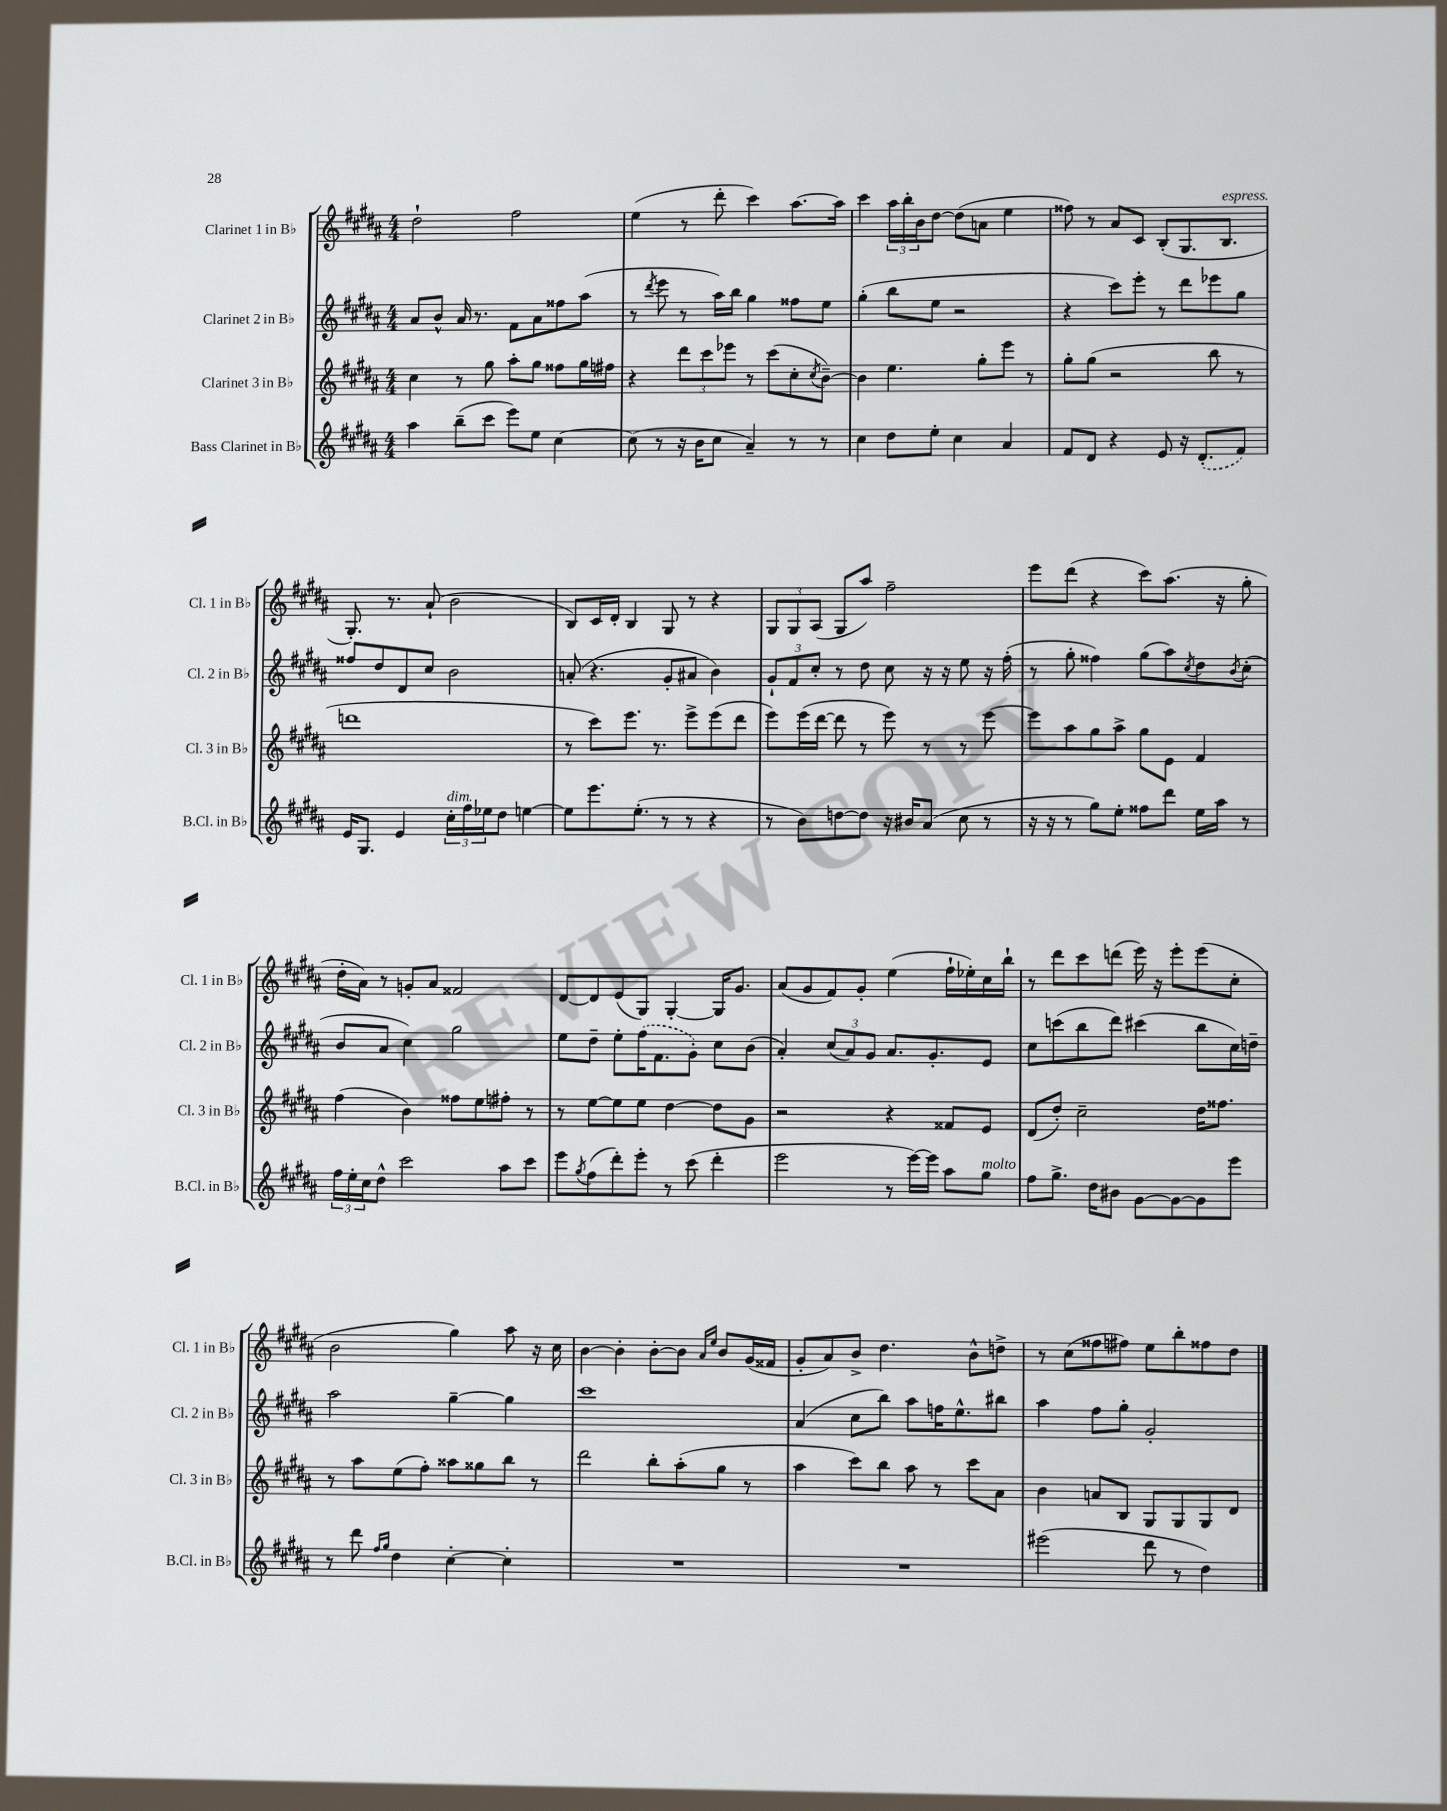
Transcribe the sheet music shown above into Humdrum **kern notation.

**kern	**kern	**kern	**kern
*part4	*part3	*part2	*part1
*staff4	*staff3	*staff2	*staff1
*I"Bass Clarinet in B♭	*I"Clarinet 3 in B♭	*I"Clarinet 2 in B♭	*I"Clarinet 1 in B♭
*I'B.Cl. in B♭	*I'Cl. 3 in B♭	*I'Cl. 2 in B♭	*I'Cl. 1 in B♭
*clefG2	*clefG2	*clefG2	*clefG2
*k[f#c#g#d#a#]	*k[f#c#g#d#a#]	*k[f#c#g#d#a#]	*k[f#c#g#d#a#]
*M4/4	*M4/4	*M4/4	*M4/4
=1	=1	=1	=1
4aa#\	4cc#\	8a#/L	2dd#`\
.	.	8b^^/J	.
(8bb~\L	8r	16a#/	.
.	.	8.r	.
8ccc#\J	8gg#\	.	.
8eee\L)	8aa#'\L	8f#\L	2ff#\
8ee\J	8gg#\J	8a#\	.
[4cc#\	8ff##X\L	8ff##X\	.
.	16gg#\L	(8aa#\J	.
.	16ff#X\JJ	.	.
=2	=2	=2	=2
(8cc#\]	4r	8r	(4ee\
.	.	8qddd#/	.
8r	.	8eee\	.
16r	12ddd#\L	8r	8r
16b\KL	.	.	.
.	12ccc#\	.	.
8cc#\J	.	16aa#\LL)	8ddd#'\
.	12eee-X\J	.	.
.	.	16bb\JJ	.
4a#~/)	8r	4gg#\	4ccc#\)
.	(8ccc#\L	.	.
8r	8cc#'\	8ff##X\L	[8.aa#\L
.	8qcc#/	.	.
8r	[8b~\J)	8ee\J	.
.	.	.	16aa#\Jk]
=3	=3	=3	=3
4cc#\	4b\]	(4gg#'\	4ccc#\
8dd#\L	4.ee\	8bb\L	24aa#\LL
.	.	.	24bb'\
.	.	.	24b\J
8ee'\J	.	8ee\J	[8dd#\J
4cc#\	.	2r	(8dd#\L]
.	8gg#'\L	.	8an\J
4a#/	8eee\J	.	4ee\
.	8r	.	.
=4	=4	=4	=4
8f#/L	8gg#'\L	4r	8ff##X\)
8d#/J	(8gg#\J	.	8r
4r	2r	8ccc#\L)	8a#/L
.	.	8eee'\J	8c#/J
8e/	.	8r	(8B'/L
16r	.	8ddd#\L	8.G#/
(8.d#'/L	.	.	.
.	8bb\	8eee-X\	.
!	!	!	!LO:TX:a:i:t=espress.
.	.	.	8.B/J
8f#/J)	8r	8gg#\J	.
!!LO:LB:g=z
=5	=5	=5	=5
16e/KL	1dddn	8ff##X/L	8.G#'/)
8.G#/J	.	.	.
.	.	8dd#/	.
.	.	.	8.r
4e/	.	8d#/	.
.	.	8cc#/J	(8a#`/
!LO:TX:a:i:t=dim.	!	!	!
24cc#'\LL	.	2b\	2b\
24ff#\	.	.	.
24ee-X\J	.	.	.
8dd#\J	.	.	.
[4een\	.	.	.
=6	=6	=6	=6
8ee\L]	8r	(8an'/	8B/L)
8.eee\	8ccc#\L)	4.r	16c#/L
.	.	.	16d#'/JJ
.	8.eee\J	.	4B/
(8.ee'\J	.	.	.
.	8.r	.	.
8r	.	8g#'/L	8G#/
8r	8eee^\L	8a#X/J	8r
4r	(8eee\	4b\)	4r
.	8ddd#\J	.	.
=7	=7	=7	=7
8r	8eee\L)	12g#`/L	12G#/L
.	.	12f#/	12G#/
8b\L)	(16eee\L	.	.
.	.	12cc#'/J	(12A#/J
.	[16ddd#\JJ	.	.
[8ddn\	8ddd#\]	8r	8G#/L
8dd\J]	8r	8dd#\	8aa#/J)
16r	8eee\)	8cc#\	2ff#~\
16b#X/KL	.	.	.
(8a#/J	8r	16r	.
.	.	16r	.
8cc#\	8r	8ee\	.
8r	[8eee\	16r	.
.	.	(16ff#'\	.
=8	=8	=8	=8
16r	8eee\L]	8r	8eee\L
16r	.	.	.
8r	8aa#\	8gg#'\	(8ddd#\J
8gg#\L)	8gg#\	4ff##X\)	4r
8ee'\J	8aa#^\J	.	.
8ff##X\L	8gg#\L	(8gg#\L	8ccc#\L)
8ddd#\J	8e\J	8aa#\)	(8.aa#\J
.	.	8qcc#/	.
16ee\LL	4f#/	8dd#\	.
16aa#\JJ	.	.	16r
.	.	8qb/	.
8r	.	(8cc#'\J	8gg#'\
!!LO:LB:g=z
=9	=9	=9	=9
24ff#\LL	(4ff#\	8b/L	16dd#'\LL
24ee'\	.	.	.
.	.	.	16a#\JJ)
24cc#\J	.	.	.
8dd#^^\J	.	8a#/J	8r
2ccc#\	4b\)	4cc#\)	8gn'/L
.	.	.	8a#/J
.	8ff##X\L	2gg#\	2f##X/
.	8ee\	.	.
8aa#\L	8ff#X'\J	.	.
8ccc#\J	8r	.	.
=10	=10	=10	=10
8eee\L	8r	8ee\L	[8d#/L
8qgg#/	.	.	.
(8ff#\	[8ee\L	8dd#~\J	8d#/]
8ddd#'\)	8ee\]	8ee'\L	(8e/
8eee'\J	8ee\J	(16ff#\K	8G#/J)
.	.	8.f#\	.
8r	[4dd#\	.	[4G#'/
(8ccc#\	.	8g#'\J)	.
4ddd#'\	8dd#\L]	8cc#\L	16G#/KL]
.	.	.	8.g#/J
.	8g#\J	(8b\J	.
=11	=11	=11	=11
2eee\	2r	4a#'/)	(8a#/L
.	.	.	8g#/
.	.	(12cc#/L	8f#/)
.	.	12a#/)	.
.	.	.	8g#'/J
.	.	12g#/J	.
8r	4r	8.a#/L	(4ee\
[16eee\LL)	.	.	.
16eee\JJ]	.	8.g#'/	.
8aa#\L	8f##X/L	.	16ff#`\LL
.	.	.	16ee-X'\)
!LO:TX:a:i:t=molto	!	!	!
8gg#\J	8e/J	8e/J	16cc#\
.	.	.	16bb`\JJ
=12	=12	=12	=12
8ff#\L	(8d#/L	8cc#\L	8r
8.gg#^\J	8dd#'/J)	(8cccn\	8ddd#\L
.	2cc#~\	8bb\	8ccc#\
16dd#\KL	.	.	.
8b#X\J	.	8ddd#\J)	(8dddn\J
[8g#\L	.	(4ccc#X\	16eee\)
.	.	.	16r
8g#\_	.	.	8eee'\L
8g#\]	16dd#\KL	8bb\L	(8eee\
.	8.ff##X\J	.	.
8eee\J	.	16cc#\L)	8cc#'\J
.	.	16ddn~\JJ	.
!!LO:LB:g=z
=13	=13	=13	=13
8r	8r	2aa#\	2b\
8ddd#\	8aa#\L	.	.
16qqff#/LL	.	.	.
16qqgg#/JJ	.	.	.
4dd#\	(8ee\	.	.
.	8ff#'\J)	.	.
[4cc#'\	8aa##X\L	[4gg#~\	4gg#\)
.	8gg##X\	.	.
4cc#'\]	8bb\J	4gg#\]	8aa#\
.	8r	.	16r
.	.	.	16cc#\
=14	=14	=14	=14
1r	2ddd#\	1ccc#	[4b\
.	.	.	4b'\]
.	8bb'\L	.	[8b'\L
.	(8aa#'\	.	8b\J]
.	.	.	16qqa#/LL
.	.	.	16qqee/JJ
.	8gg#\J	.	8b/L
.	8r	.	(16g#/L
.	.	.	16f##X/JJ
=15	=15	=15	=15
1r	4aa#\	(4a#/	8g#'/L
.	.	.	8a#/)
.	8ccc#\L)	8cc#\L	8b^/J
.	8bb\J	8bb\J)	4.dd#\
.	8aa#\	8aa#\L	.
.	8r	16ffn\K	.
.	.	8.ee^^\	.
.	8ccc#\L	.	8b^^\L
.	8a#\J	8bb#X\J	8ddn^\J
=16	=16	=16	=16
(2eee#X\	4b\	4aa#\	8r
.	.	.	(8cc#\L
.	8an/L	8ff#\L	8ff##X\
.	8B/J	8gg#'\J	8ff#X\J)
8ddd#\	8G#/L	2g#'/	8ee\L
8r	8G#/	.	8bb'\
4dd#\)	8G#/	.	8ff##X\
.	8d#/J	.	8dd#\J
==	==	==	==
*-	*-	*-	*-
